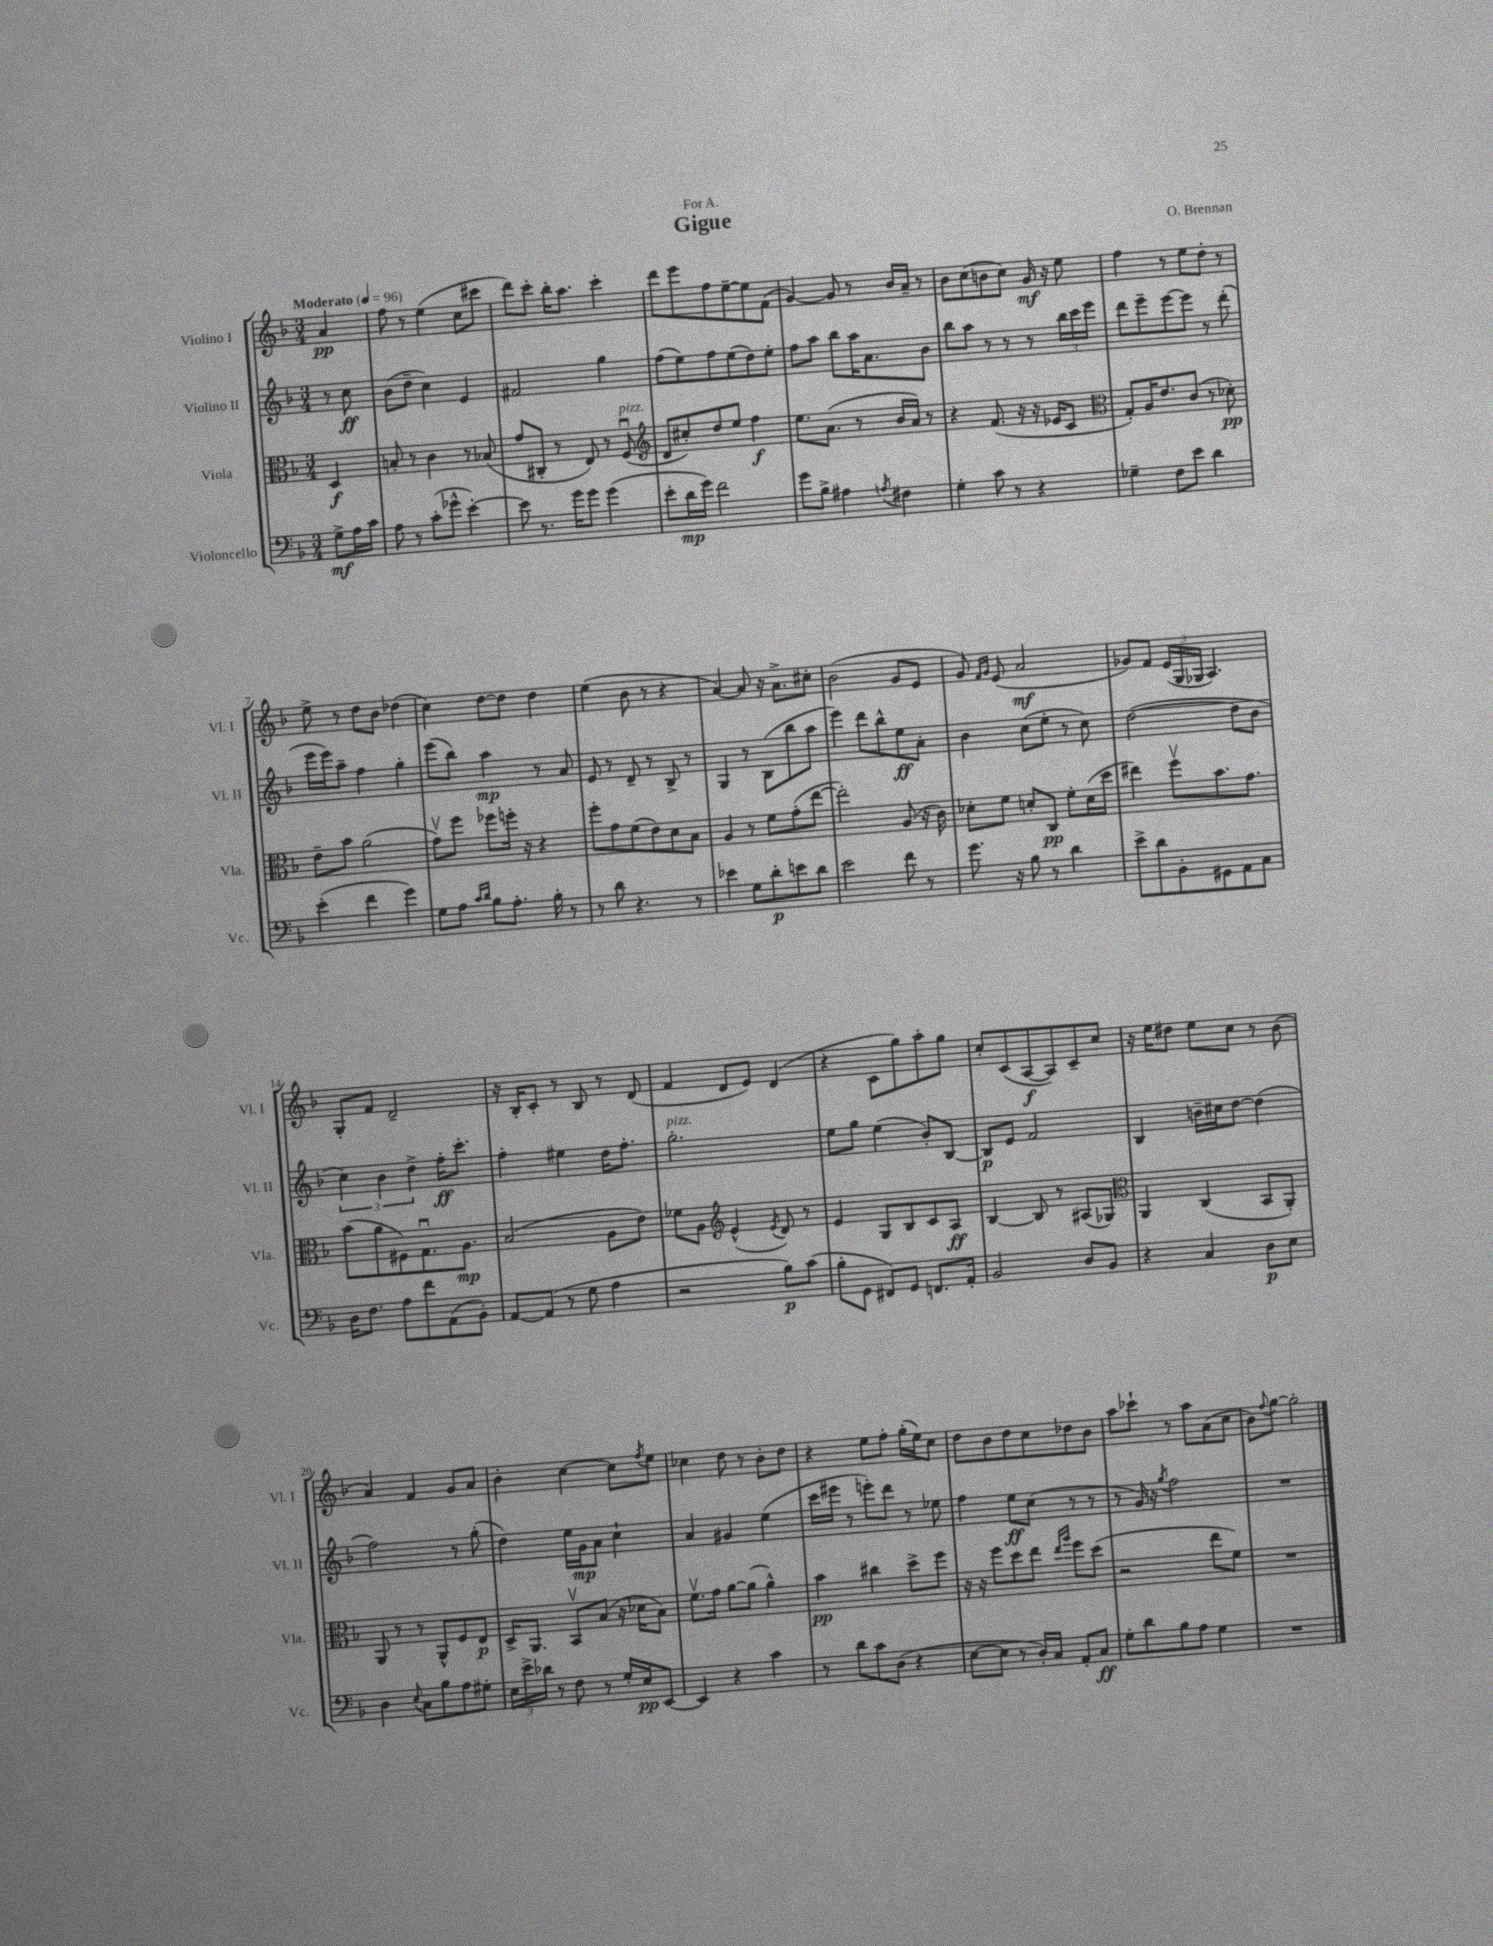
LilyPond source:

\header { title = "Gigue" composer = "O. Brennan" dedication = "For A." }
<<
\new StaffGroup <<
\new Staff = "s0" \with { instrumentName = "Violino I" shortInstrumentName = "Vl. I" } {
    \clef treble \key f \major \numericTimeSignature \time 3/4 \partial 4 \tempo "Moderato" 4 = 96
    a'4\pp |
    f''8 r8 e''4( c''8 cis'''8 |
    d'''8) c'''8-. bes''16-. a''8. c'''4-. |
    d'''8 e'''8 f''8 e''8~-- e''8 f'8( |
    g'4~) g'8 r8 bes'16 a'16-- r8 |
    bes'8 c''8( b'8 c''8) g'16\mf r16 e''8 |
    f''4 r8 e''8 d''8-. r8 |
    e''8-> r8 d''8 bes'8 des''4( |
    c''4) d''8~ d''8 d''4 |
    e''4( bes'8 r8 r4 |
    a'4~) a'8 r16 a'8.-> cis''8-. |
    bes'2( g'8 e'8 |
    g'8) \grace { f'16 g'16 } e'8( a'2\mf |
    ges'8) f'8 \tuplet 3/2 { e'16( g16 ges16 } a4.) |
    g8-. f'8 d'2-- |
    r16 bes16-. c'8-. r8 bes8 r8 d'8( |
    f'4 d'8 e'8) d'4( |
    r4 c'8 g''8) a''8-. g''8 |
    c''8-. c'8( a8~\f a8) c'8-- c''8 |
    r16 e''16 dis''8 e''8 c''8 r8 bes'8( |
    a'4) f'4 g'8 a'8 |
    bes'4-. c''4~ c''8 \acciaccatura { f''8 } e''8 |
    ces''4 d''8 r8 bes'8-. d''8 |
    r4 e''8 f''8-. g''16-.( e''16) c''8 |
    d''8 bes'8 d''8 c''8 des''8 bes'8 |
    a''8 ces'''8-! r8 a''8 a'8( c''8 |
    bes'8) \appoggiatura { f''8 } g''8~ g''2-. \bar "|." |
}
\new Staff = "s1" \with { instrumentName = "Violino II" shortInstrumentName = "Vl. II" } {
    \clef treble \key f \major \numericTimeSignature \time 3/4 \partial 4
    r8 c''8\ff |
    bes'8( d''8-- c''4) e'4 |
    fis'2 g''4 |
    f''8( e''8) f''8 e''8( d''8) e''8-. |
    f''8 a''8 bes''8 a''16 a'8. bes'8 |
    bes''8 a''8 r8 r8 r8 \tuplet 3/2 { bes''16 c'''16 e'''16 } |
    d'''8 e'''8-- e'''8~ e'''8 r8 d'''8-.( |
    e'''16 e'''16) a''8-- f''4 g''4-. |
    e'''8( bes''8) a''4\mp r8 a'8 |
    e'8 r8 d'8-- r8 bes8-> r8 |
    g4 r8 bes8( bes''8 a''8 |
    e'''4) d'''8 bes''8-^ e''8\ff a'8-. |
    bes'4 c''8( e''8-. r8 c''8) |
    d''2~( d''8 bes'8 |
    \tuplet 3/2 { c''4) bes'4 d''4-> } f''16-.\ff c'''8.-. |
    f''4-. eis''4 d''16 f''8.-. |
    g''2.-.^\markup { \italic "pizz." } |
    e''8 g''8 e''4( bes'8-.) bes8~ |
    bes8\p e'8 f'2 |
    bes4 b'16-- cis''16 d''8~ d''4( |
    f''2) r8 g''8-.( |
    d''4) e''16 g'16\mp a'8 c''4-! |
    a'4 gis'4 e''4( |
    c'''16 eis'''16 r8 e'''8-.) d'''8 r8 ees''8 |
    f''4 e''8\ff c''8( r8 r8 |
    r8 g'16) r16 \acciaccatura { g''8 } f''2 |
    R2. \bar "|." |
}
\new Staff = "s2" \with { instrumentName = "Viola" shortInstrumentName = "Vla." } {
    \clef alto \key f \major \numericTimeSignature \time 3/4 \partial 4
    d4\f |
    b8-. r8 c'4 r8 bes8( |
    g'8 cis8-. r8 e8) r8 f8\downbow^\markup { \italic "pizz." }( |
    \clef treble d'8 cis''8-.) d''8 e''8 f''4\f |
    e''8. a'8.( r8 bes'16 a'16) r8 |
    r4 f'8.( r16 r16 ees'16 c'8 |
    \clef alto g8-.) a16 e'8. c'8( r8 des'8-.\pp) |
    e'8-- bes'8 a'2( |
    g'8\upbow) f''8 fes''8 f''16-. r16 r4 |
    f''8-. g'8 f'8( e'8) d'8 bes8 |
    a4 r8 f'8 g'8-.( e''8~ |
    e''2-.) a8( r16 c'16) |
    des'8-. f'8 d'8-. c8\pp f'8-. d'16( d''16 |
    eis''4) f''8\upbow bes'8. g'8. |
    bes'8( a'8 fis8) g8.\downbow a8.\mp |
    bes2( a8 e'8) |
    fes'8 a8 \clef treble e'4-^( \acciaccatura { e'8 } d'8) r8 |
    e'4 g8 bes8 c'8 a8\ff |
    bes4~ bes8 r8 ais8( ges8) |
    \clef alto a,4 c4( bes,8 a,8-.) |
    a,8 r8 r8 a,8-^ f8 e8\p |
    d16-> a,8. bes,8\upbow bes8( r16 des'16 bes8) |
    f'8.\upbow g'16 a'8~ a'8( a'4-^) |
    bes'4\pp cis''4 d''8-> f''8 |
    r16 r16 f''8 d''8 e''8 \grace { e''16 a''16 } f''8 d''8( |
    r2 e''8 f'8) |
    R2. \bar "|." |
}
\new Staff = "s3" \with { instrumentName = "Violoncello" shortInstrumentName = "Vc." } {
    \clef bass \key f \major \numericTimeSignature \time 3/4 \partial 4
    g8->\mf a16 c'16 |
    a8 r8 c'8-.( ges'8-^ e'4~-.) |
    e'8 r8. g'16 g'8 g'4( |
    e'8-. d'16\mp g'16) f'2 |
    g'8 bes8-> ais4 \acciaccatura { a8 } fis4 |
    g4-. c'8 r8 r4 |
    ges4-- f8 e'8 d'4 |
    e'4-.( f'4 g'4) |
    g8 a8 \grace { c'16 d'16 } bes8 a8.-. bes16-. r8 |
    r8 d'8 r4. r8 |
    ees'4 g8 d'8-.\p e'8 d'8 |
    e'2 f'8 r8 |
    g'8. r16 bes8 r8 d'4 |
    e'8-> d'8 bes,8-. gis,8 a,8 c8 |
    d16 f8. a8 f'8 a,8( bes,8-.) |
    a,8~ a,8( r8 g8 a4 |
    r2 bes8\p) c'8( |
    bes8-. g,8 fis,8) g,8 f,8. a,16-. |
    bes,2 d8 bes,8 |
    r4 c4 d8\p e8 |
    d4 \appoggiatura { e8 } c8 bes8 a8 gis8-. |
    \tuplet 3/2 { e16 e'16-> des'16 } r8 f8 r8 g16-. e16\pp e,8~ |
    e,4 r4 c'4 |
    r8 d'8 c'8 d8( r4 |
    e8~ e8 r8 d16-.) c16 a,8-. c8\ff |
    g8-. d'8 bes8 a8 g4 |
    R2. \bar "|." |
}
>>
>>
